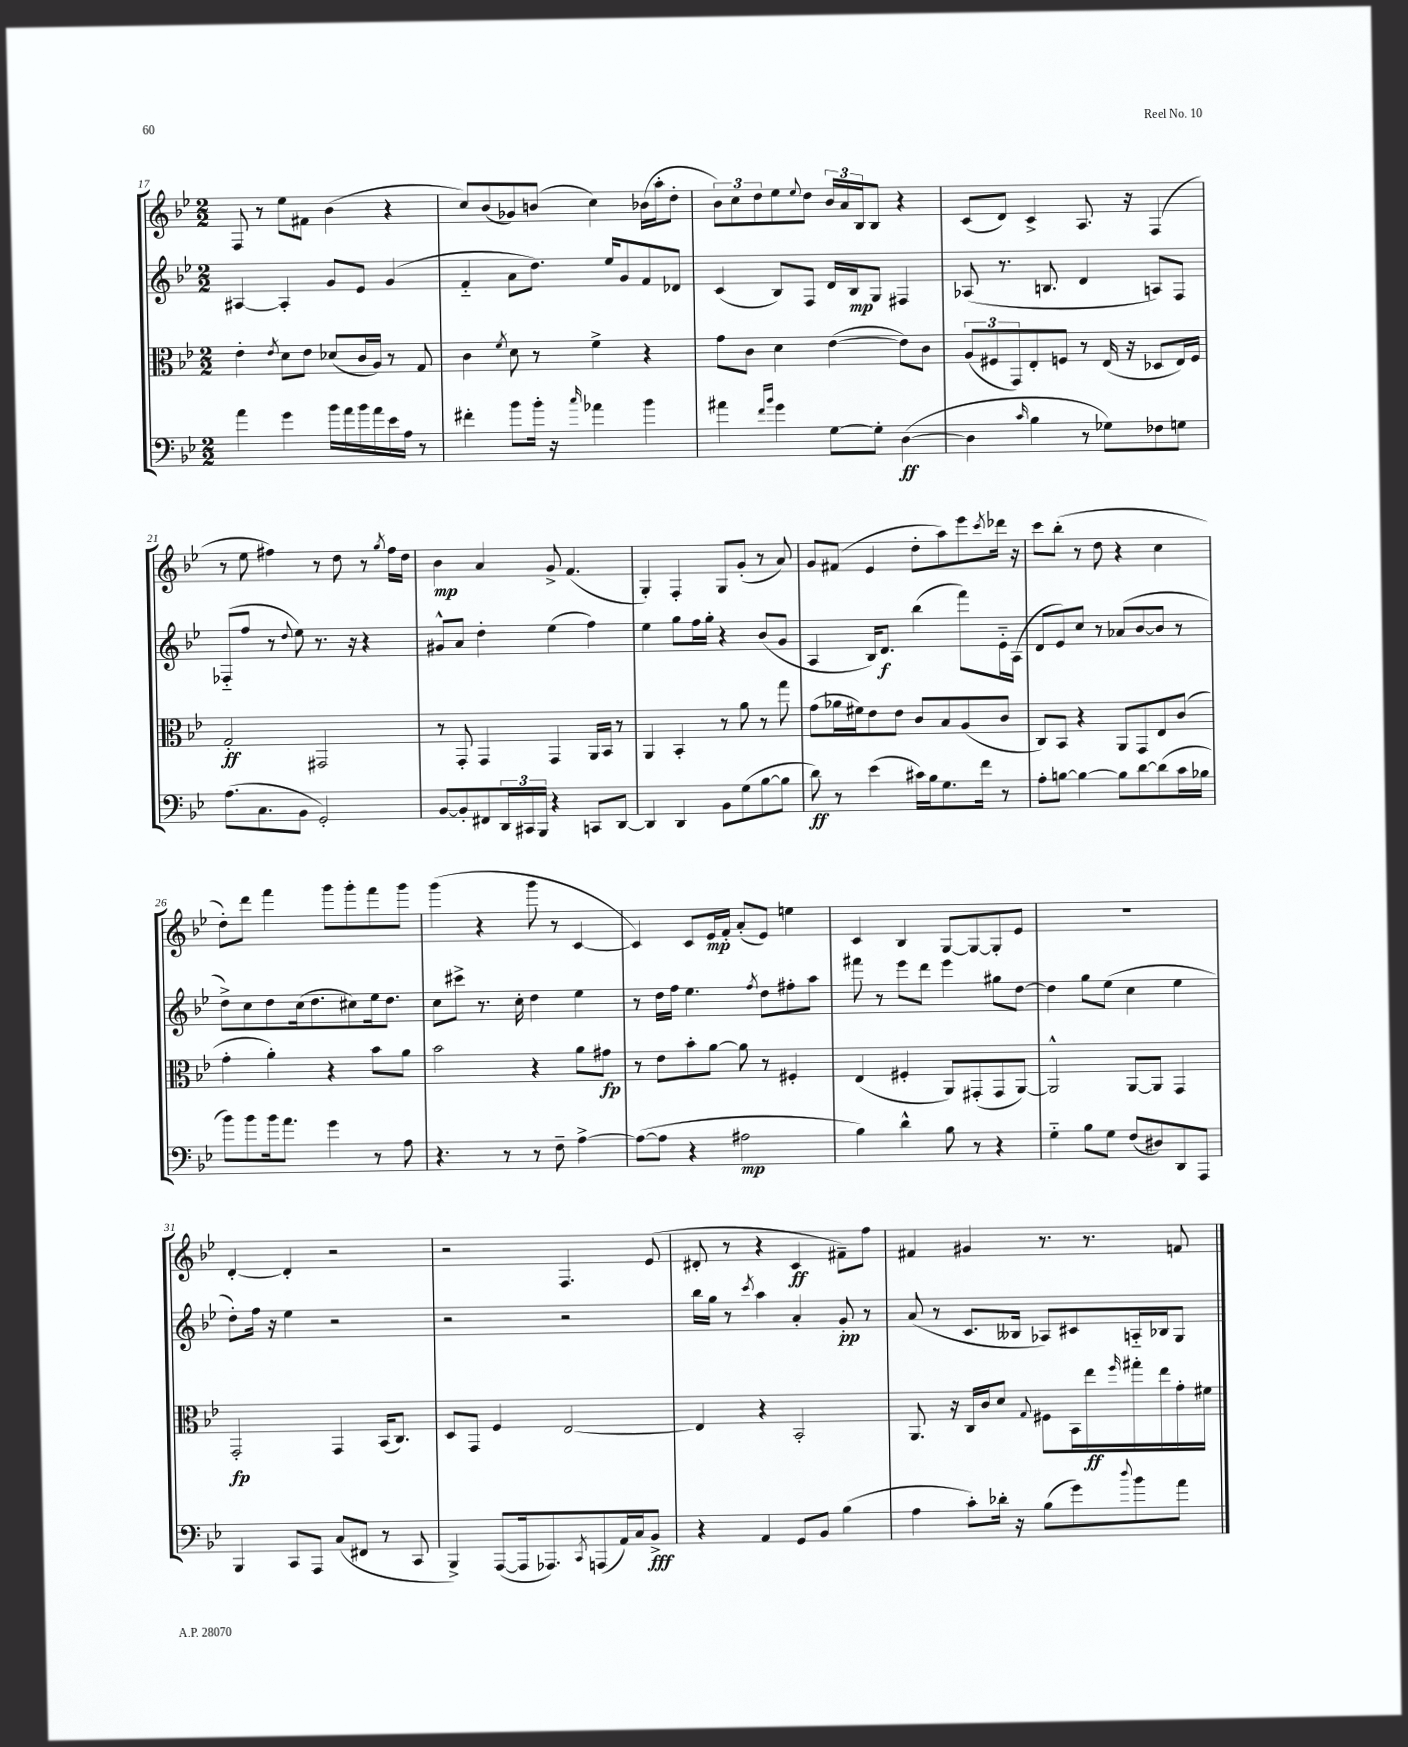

**kern	**kern	**kern	**kern
*staff4	*staff3	*staff2	*staff1
*clefF4	*clefC3	*clefG2	*clefG2
*k[b-e-]	*k[b-e-]	*k[b-e-]	*k[b-e-]
*M2/2	*M2/2	*M2/2	*M2/2
4a	4e-'	[4A#	8F
.	.	.	8r
.	8qe-	.	.
4g	8d	4A#']	8ee-
.	8e-	.	8f#
16b-	(8d-	8g	(4b-
16a	.	.	.
16b-	16c	8e-	.
16a	16A)	.	.
16e-	8r	(4g	4r
16A	.	.	.
8r	8G	.	.
=	=	=	=
4f#'	4c	4f'~	8cc)
.	.	.	(8b-
.	8qf	.	.
8b-	8d	8a	8g-)
16b-'	8r	8.dd)	(8b
16r	.	.	.
16qqcc	.	.	.
4a-	4f^	.	4cc)
.	.	16ee-	.
.	.	8g	.
4b-	4r	8f	(16b-
.	.	.	16aa'
.	.	8d-	8dd'
=	=	=	=
4a#	8g	(4c	12b-)
.	.	.	12cc
.	8c	.	.
.	.	.	12dd
16qqf	.	.	.
16qqb-	.	.	.
4g	4d	8B-)	8ee-
.	.	.	8qqee-
.	.	8F	8dd
[8G	([4e-	16d	24b-
.	.	.	24a
.	.	16B-	.
.	.	.	24B-
8G']	.	8G	8B-
([4D	8e-])	4F#	4r
.	8c	.	.
=	=	=	=
4D]	(12A	(8A-	(8c
.	12F#	.	.
.	.	8.r	8d)
.	12GG)	.	.
16qqc	.	.	.
4B-	8E-'	.	4c^
.	.	8.B	.
.	8F	.	.
8r	8r	4d	8.A
8G-)	(16E-	.	.
.	16r	.	16r
8F-	8D-	8A)	(4F
8G	16E-)	8F	.
.	16F	.	.
=	=	=	=
(8.A	2G'	(8F-'~	8r
.	.	8ff	8ee-
8.C	.	.	.
.	.	8r	4ff#)
.	.	8qqdd	.
8BB-	.	8ee-)	.
2GG')	2GG#	8.r	8r
.	.	.	8dd
.	.	16r	.
.	.	4r	8r
.	.	.	8qgg
.	.	.	16ff#
.	.	.	16dd
=	=	=	=
[8BB-	8r	8g#^^	4b-
8BB-']	8GG'	8a	.
8FF#	4GG	4dd'	4a
24DD	.	.	.
24CC#	.	.	.
24BBB-	.	.	.
4r	4GG	(4ee-	8g^
.	.	.	(4.f
8CC	16AA	4ff)	.
.	16BB-	.	.
[8DD	8r	.	.
=	=	=	=
4DD]	4AA	4ee-	4G')
4DD	4BB-'	8gg	4F'
.	.	16ff	.
.	.	16gg'	.
8BB-	8r	4r	8G
(8G	8a	.	(8g'
[8B-	8r	(8b-	8r
8B-]	8gg	8g	8a)
=	=	=	=
8d)	(8g	4A	8g
8r	16a-	.	(8f#
.	16f#)	.	.
(4e-	8e-	16B-)	4e-
.	.	8.d	.
.	8e-	.	.
16c#)	8c	(4bb-	8dd'
16B-	.	.	.
8.G	8B-	.	8aa)
.	(8A	8fff)	8eee-
16f	.	.	.
.	.	.	8qccc
8r	8c	16e-'~	16ddd-
.	.	(16A	16r
=	=	=	=
8A'	8C)	8d	8ccc
[8B	8BB-	8e-)	(8bb-'
4B_	4r	8cc	8r
.	.	8r	8dd
8B]	8AA	(8a-	4r
[8d	8GG	[8b-	.
(8d]	8E-	8b-]	4cc
16c	(8c	8r	.
16B-	.	.	.
=	=	=	=
8b-)	4g'	8dd^)	8dd')
8b-	.	8cc	8ddd
16b-	4a')	8dd	4fff
8.a	.	.	.
.	.	(16cc	.
.	.	8.dd	.
4g	4r	.	8ggg
.	.	8cc#)	8ggg'
8r	8b-	16ee-	8fff
.	.	8.dd	.
8A	8a	.	8ggg
=	=	=	=
4.r	2b-	8cc	(4ggg
.	.	8ccc#^	.
.	.	8.r	4r
8r	.	.	.
.	.	16cc'	.
8r	4r	4dd	8ggg
8F~	.	.	8r
[4A^	8a	4ee-	[4c
.	8g#	.	.
=	=	=	=
(8A_	8r	8r	4c])
8A]	8e-	16dd	.
.	.	16ff	.
4r	8b-'	4.ee-	8c
.	[8a	.	16e-
.	.	.	16f'
2A#	8a]	.	(8a'
.	.	8qff	.
.	8r	8dd	8e-)
.	4F#'	8ff#'	4ee
.	.	8aa	.
=	=	=	=
4B-)	(4E-	8fff#	4c
.	.	8r	.
4d^^	4F#'	8eee-	4B-
.	.	8ddd	.
8B-	8AA)	4eee-	[8G
8r	(8GG#'	.	8G_
4r	8GG#	8gg#	8G']
.	[8AA)	[8dd	8e-
=	=	=	=
4G'~	2AA^^]	4dd]	1r
8B-	.	8gg	.
8G	.	(8ee-	.
(8F	[8AA	4cc	.
8D#)	8AA]	.	.
8DD	4GG	4ee-	.
8AAA	.	.	.
=	=	=	=
4BBB-	2GG'	8dd')	[4d'
.	.	16ff	.
.	.	16r	.
8CC	.	4ee-	4d']
8AAA	.	.	.
(8C	4GG	2r	2r
8FF#	.	.	.
8r	(16BB-	.	.
.	8.C)	.	.
8CC	.	.	.
=	=	=	=
4BBB-^)	8D	2r	2r
.	8GG	.	.
([8AAA	4F	.	.
16AAA]	.	.	.
8.AAA-)	.	.	.
.	[2E-	2r	4.F
8qCC	.	.	.
(8AAA	.	.	.
16AA)	.	.	.
16C	.	.	.
8BB-^	.	.	(8e-
=	=	=	=
4r	4E-]	16bb-	8d#'
.	.	16gg	.
.	.	8r	8r
.	.	8qccc	.
4AA	4r	4aa	4r
8GG	2BB-'	4a'	4c
8BB-	.	.	.
(4B-	.	8g'	8f#~)
.	.	8r	8ff
=	=	=	=
4A	8.AA	(8a	4f#
.	.	8r	.
.	16r	.	.
8c')	16C	8.c	4g#
.	16c	.	.
16d-'	8d	.	.
16r	.	16B--	.
.	8qqG	.	.
(8B-	8F#	8A-)	8.r
8g)	16BB-	8c#	.
.	16ee-	.	8.r
8qqdd	16qqff	.	.
8b-	16gg#'	16A'~	.
.	16ee-	16B-	.
8a	16g'	8G	8f
.	16f#	.	.
==	==	==	==
*-	*-	*-	*-
